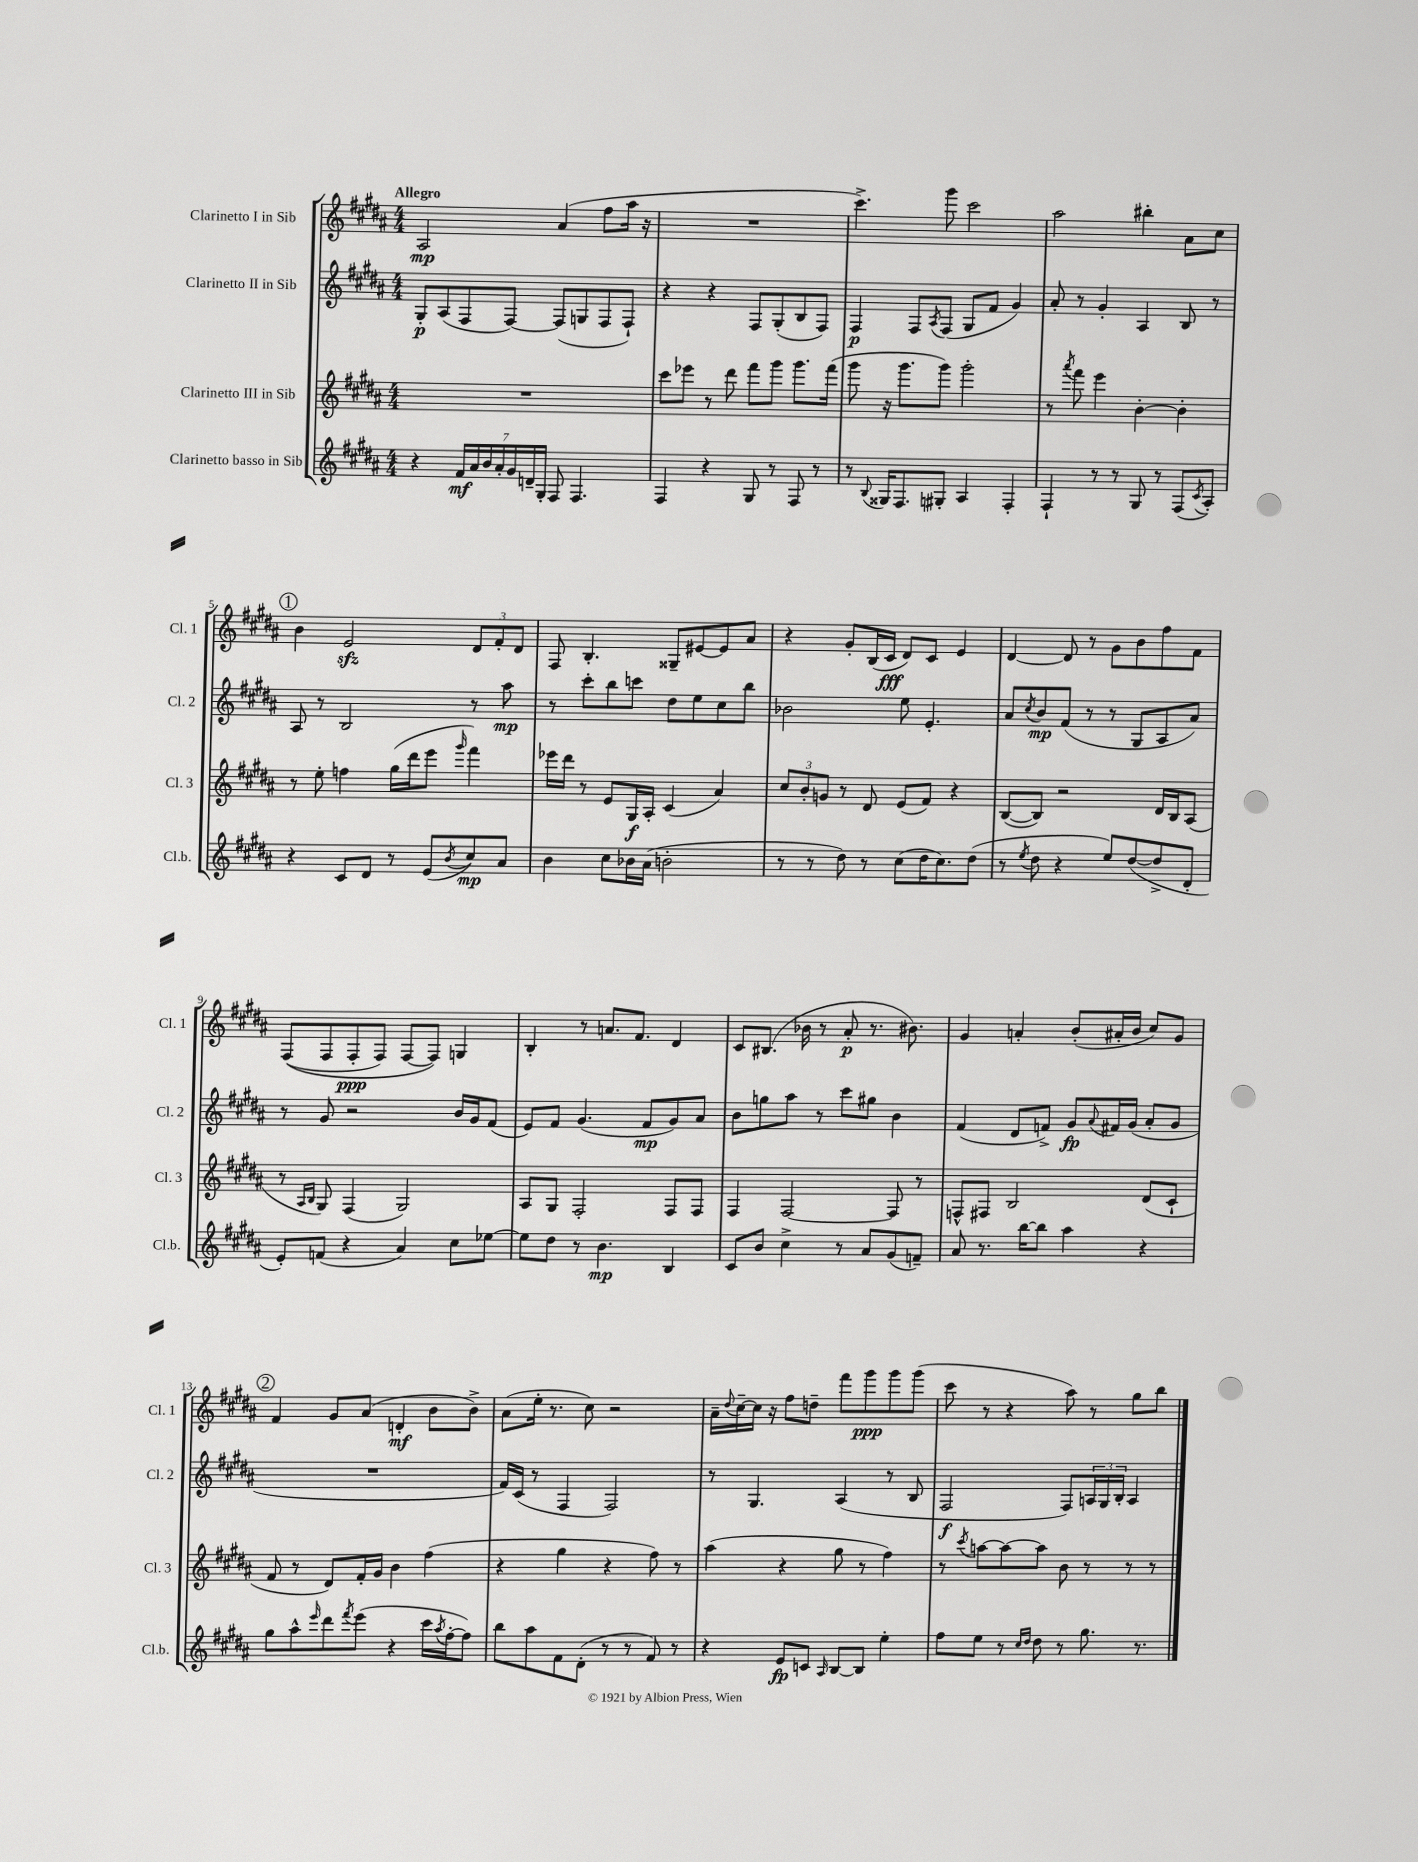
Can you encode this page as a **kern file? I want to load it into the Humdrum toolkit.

**kern	**dynam	**kern	**dynam	**kern	**dynam	**kern	**dynam
*part4	*part4	*part3	*part3	*part2	*part2	*part1	*part1
*staff4	*staff4	*staff3	*staff3	*staff2	*staff2	*staff1	*staff1
*I"Clarinetto basso in Sib	*	*I"Clarinetto III in Sib	*	*I"Clarinetto II in Sib	*	*I"Clarinetto I in Sib	*
*I'Cl.b.	*	*I'Cl. 3	*	*I'Cl. 2	*	*I'Cl. 1	*
*clefG2	*	*clefG2	*	*clefG2	*	*clefG2	*
*k[f#c#g#d#a#]	*	*k[f#c#g#d#a#]	*	*k[f#c#g#d#a#]	*	*k[f#c#g#d#a#]	*
*M4/4	*	*M4/4	*	*M4/4	*	*M4/4	*
=1	=1	=1	=1	=1	=1	=1	=1
!	!	!	!	!	!	!LO:TX:a:B:t=Allegro	!
4r	.	1r	.	8G#'/L	p	2A#/	mp
.	.	.	.	(8A#/	.	.	.
28f#/LL	mf	.	.	8F#/	.	.	.
28a#/	.	.	.	.	.	.	.
28b/	.	.	.	.	.	.	.
28a#'/	.	.	.	.	.	.	.
.	.	.	.	[8F#/J)	.	.	.
28g#/	.	.	.	.	.	.	.
28dn~/	.	.	.	.	.	.	.
28G#'/JJ	.	.	.	.	.	.	.
8F#/	.	.	.	(8F#/L]	.	(4a#/	.
4.F#/	.	.	.	8Gn/	.	.	.
.	.	.	.	8F#/	.	8ff#\L	.
.	.	.	.	8F#`/J)	.	16aa#\Jk	.
.	.	.	.	.	.	16r	.
=2	=2	=2	=2	=2	=2	=2	=2
4F#/	.	8ccc#\L	.	4r	.	1r	.
.	.	8eee-X\J	.	.	.	.	.
4r	.	8r	.	4r	.	.	.
.	.	8ddd#\	.	.	.	.	.
8G#/	.	8fff#\L	.	8F#/L	.	.	.
8r	.	8ggg#\J	.	(8G#'/	.	.	.
8F#/	.	8.ggg#\L	.	8B/	.	.	.
8r	.	.	.	8F#/J)	.	.	.
.	.	(16fff#\Jk	.	.	.	.	.
=3	=3	=3	=3	=3	=3	=3	=3
8r	.	8ggg#\	.	4F#/	p	4.ccc#^\)	.
8qqB/	.	.	.	.	.	.	.
16G##X/KL	.	16r	.	.	.	.	.
8.F#/	.	8.ggg#\L	.	.	.	.	.
.	.	.	.	8F#/L	.	.	.
.	.	.	.	8qA#/	.	.	.
8G#X'/J	.	8ggg#\J)	.	(8F#/J	.	8ggg#\	.
4A#/	.	2ggg#'\	.	8G#/L	.	2ccc#\	.
.	.	.	.	8f#/J	.	.	.
4F#'/	.	.	.	4g#/)	.	.	.
=4	=4	=4	=4	=4	=4	=4	=4
4F#`/	.	8r	.	8a#'/	.	2aa#\	.
.	.	8qaaa#/	.	.	.	.	.
.	.	8fff#\	.	8r	.	.	.
8r	.	4eee\	.	4g#'/	.	.	.
8r	.	.	.	.	.	.	.
8G#/	.	[4b'\	.	4A#/	.	4bb#X'\	.
8r	.	.	.	.	.	.	.
(8F#/L	.	4b'\]	.	8B/	.	8a#\L	.
8qc#/	.	.	.	.	.	.	.
8A#'/J)	.	.	.	8r	.	8cc#\J	.
!!LO:LB:g=z
!!LO:REH:place=s1:t=1
=5	=5	=5	=5	=5	=5	=5	=5
4r	.	8r	.	8A#/	.	4b\	.
.	.	8ee'\	.	8r	.	.	.
8c#/L	.	4ffn\	.	2B/	.	2ezz/	.
8d#/J	.	.	.	.	.	.	.
8r	.	(16gg#\LL	.	.	.	.	.
.	.	16ddd#\J	.	.	.	.	.
(8e/L	.	8eee\J	.	.	.	.	.
8qb/	.	16qqggg#/	.	.	.	.	.
8cc#/)	mp	4fff#\)	.	8r	.	12d#/L	.
.	.	.	.	.	.	12f#'/	.
8a#/J	.	.	.	8aa#\	mp	.	.
.	.	.	.	.	.	12d#/J	.
=6	=6	=6	=6	=6	=6	=6	=6
4b\	.	16eee-X\LL	.	8r	.	8F#/	.
.	.	16ddd#\JJ	.	.	.	.	.
.	.	8r	.	8ccc#'\L	.	4.B'/	.
8cc#\L	.	8e/L	.	8bb\	.	.	.
16b-X\L	.	16G#/L	f	8cccn\J	.	.	.
(16a#\JJ	.	16A#'/JJ	.	.	.	.	.
2bn'\	.	(4c#/	.	8dd#\L	.	8G##X~/L	.
.	.	.	.	8ee\	.	[8e#X/	.
.	.	4a#/)	.	8cc#\	.	8e#/]	.
.	.	.	.	8bb\J	.	8a#/J	.
=7	=7	=7	=7	=7	=7	=7	=7
8r	.	12cc#/L	.	2b-X\	.	4r	.
.	.	12b'/	.	.	.	.	.
8r	.	.	.	.	.	.	.
.	.	12gn/J	.	.	.	.	.
8dd#\)	.	8r	.	.	.	8g#'/L	.
8r	.	8d#/	.	.	.	(16B/L	.
.	.	.	.	.	.	16c#/JJ	fff
(8cc#\L	.	(8e/L	.	8ee\	.	8d#/L)	.
16dd#\K	.	8f#/J)	.	4.e'/	.	8c#/J	.
8.cc#\)	.	.	.	.	.	.	.
.	.	4r	.	.	.	4e/	.
(8dd#\J	.	.	.	.	.	.	.
=8	=8	=8	=8	=8	=8	=8	=8
8r	.	([8B/L	.	8a#/L	.	[4d#/	.
8qee/	.	.	.	8qcc#/	.	.	.
8dd#\	.	8B/J])	.	8b/	mp	.	.
4r	.	2r	.	(8f#/J	.	8d#/]	.
.	.	.	.	8r	.	8r	.
8ee/L)	.	.	.	8r	.	8g#\L	.
([8dd#/	.	.	.	8G#/L	.	8b\	.
8dd#^/]	.	16d#/LL	.	8A#/	.	8ff#\	.
.	.	16B/J	.	.	.	.	.
8d#'/J	.	(8A#/J	.	8a#/J)	.	8f#\J	.
!!LO:LB:g=z
=9	=9	=9	=9	=9	=9	=9	=9
8e'/L)	.	8r	.	8r	.	((8F#/L	.
.	.	16qqA#/LL	.	.	.	.	.
.	.	16qqB/JJ	.	.	.	.	.
(8fn/J	.	8G#/)	.	8g#/	.	8F#/	.
4r	.	(4F#/	.	2r	.	8F#'/	ppp
.	.	.	.	.	.	8F#/J)	.
4a#/)	.	2G#/)	.	.	.	[8F#/L	.
.	.	.	.	.	.	8F#/J])	.
8cc#\L	.	.	.	16b/LL	.	4Gn/	.
.	.	.	.	16g#/J	.	.	.
[8ee-X\J	.	.	.	(8f#/J	.	.	.
=10	=10	=10	=10	=10	=10	=10	=10
8ee-\L]	.	8A#/L	.	8e/L)	.	4B'/	.
8dd#\J	.	8G#/J	.	8f#/J	.	.	.
8r	.	2F#'/	.	(4.g#/	.	8r	.
4.b\	mp	.	.	.	.	8.an/L	.
.	.	.	.	.	.	8.f#/J	.
.	.	.	.	8f#/L	mp	.	.
4B/	.	8F#/L	.	8g#/)	.	4d#/	.
.	.	8F#/J	.	8a#/J	.	.	.
=11	=11	=11	=11	=11	=11	=11	=11
8c#/L	.	4F#/	.	8b\L	.	8c#/L	.
8b/J	.	.	.	8ggn\	.	(8.B#X/J	.
4cc#^\	.	[2F#/	.	8aa#\J	.	.	.
.	.	.	.	.	.	16b-X\	.
.	.	.	.	8r	.	8r	.
8r	.	.	.	8ccc#\L	.	8a#'/	p
8a#/L	.	.	.	8gg#X\J	.	8.r	.
(8g#/	.	8F#/]	.	4b\	.	.	.
.	.	.	.	.	.	8.b#X\)	.
8fn~/J)	.	8r	.	.	.	.	.
=12	=12	=12	=12	=12	=12	=12	=12
8a#/	.	8Fn^^/L	.	(4f#/	.	4g#/	.
8.r	.	8F#X/J	.	.	.	.	.
.	.	2B/	.	8d#/L	.	4an'/	.
[16bb\KL	.	.	.	.	.	.	.
8bb\J]	.	.	.	8fn^/J)	.	.	.
4aa#\	.	.	.	8g#/L	fp	(8b'/L	.
.	.	.	.	8qqa#/	.	.	.
.	.	.	.	16f#X/L	.	16a#X'/L	.
.	.	.	.	(16g#/JJ	.	16b/JJ	.
4r	.	(8d#/L	.	8a#'/L	.	8cc#/L)	.
.	.	8c#`/J	.	8g#/J	.	8g#/J	.
!!LO:LB:g=z
!!LO:REH:place=s1:t=2
=13	=13	=13	=13	=13	=13	=13	=13
8gg#\L	.	8f#/	.	1r	.	4f#/	.
8aa#^^\	.	8r	.	.	.	.	.
16qqeee/	.	.	.	.	.	.	.
8ddd#\	.	8d#/L)	.	.	.	8g#/L	.
8qfff#/	.	.	.	.	.	.	.
(8eee\J	.	16f#'/L	.	.	.	(8a#/J	.
.	.	16g#/JJ	.	.	.	.	.
4r	.	4b\	.	.	.	4dn'/	mf
16ccc#\LL	.	(4ff#\	.	.	.	8b\L	.
8qaa#/	.	.	.	.	.	.	.
[16ff#'\J	.	.	.	.	.	.	.
8ff#\J])	.	.	.	.	.	8b^\J)	.
=14	=14	=14	=14	=14	=14	=14	=14
8bb\L	.	4r	.	16f#/LL)	.	(8a#\L	.
.	.	.	.	(16c#/JJ	.	.	.
8aa#\	.	.	.	8r	.	16ee'\Jk	.
.	.	.	.	.	.	8.r	.
8f#\	.	4gg#\	.	4F#/	.	.	.
(8d#'\J	.	.	.	.	.	8cc#\)	.
8r	.	4r	.	2F#/)	.	2r	.
8r	.	.	.	.	.	.	.
8f#/)	.	8ff#\)	.	.	.	.	.
8r	.	8r	.	.	.	.	.
=15	=15	=15	=15	=15	=15	=15	=15
4r	.	(4aa#\	.	8r	.	16a#~\LL	.
.	.	.	.	.	.	8qqdd#/	.
.	.	.	.	.	.	[16cc#~\	.
.	.	.	.	4.G#/	.	16cc#\JJ]	.
.	.	.	.	.	.	16r	.
8e/L	fp	4r	.	.	.	8ff#\L	.
8cn/J	.	.	.	.	.	8ddn~\J	.
16qqA#/	.	.	.	.	.	.	.
[8B/L	.	8gg#\	.	(4A#/	.	8fff#\L	.
8B/J]	.	8r	.	.	.	8ggg#\	ppp
4ee'\	.	4ff#\)	.	8r	.	8ggg#\	.
.	.	.	.	8B/	.	(8ggg#\J	.
=16	=16	=16	=16	=16	=16	=16	=16
8ff#\L	.	8r	.	2F#/	f	8ccc#\	.
.	.	8qccc#/	.	.	.	.	.
8ee\J	.	[8aan\L	.	.	.	8r	.
8r	.	8aa\_	.	.	.	4r	.
16qqcc#/LL	.	.	.	.	.	.	.
16qqdd#/JJ	.	.	.	.	.	.	.
8dd#\	.	8aa\J]	.	.	.	.	.
8r	.	8b\	.	8F#/L)	.	8aa#\)	.
8.gg#\	.	8r	.	24An/L	.	8r	.
.	.	.	.	24G#/	.	.	.
.	.	.	.	24B'/JJ	.	.	.
.	.	8r	.	4A/	.	8gg#\L	.
8.r	.	.	.	.	.	.	.
.	.	8r	.	.	.	8bb\J	.
==	==	==	==	==	==	==	==
*-	*-	*-	*-	*-	*-	*-	*-
